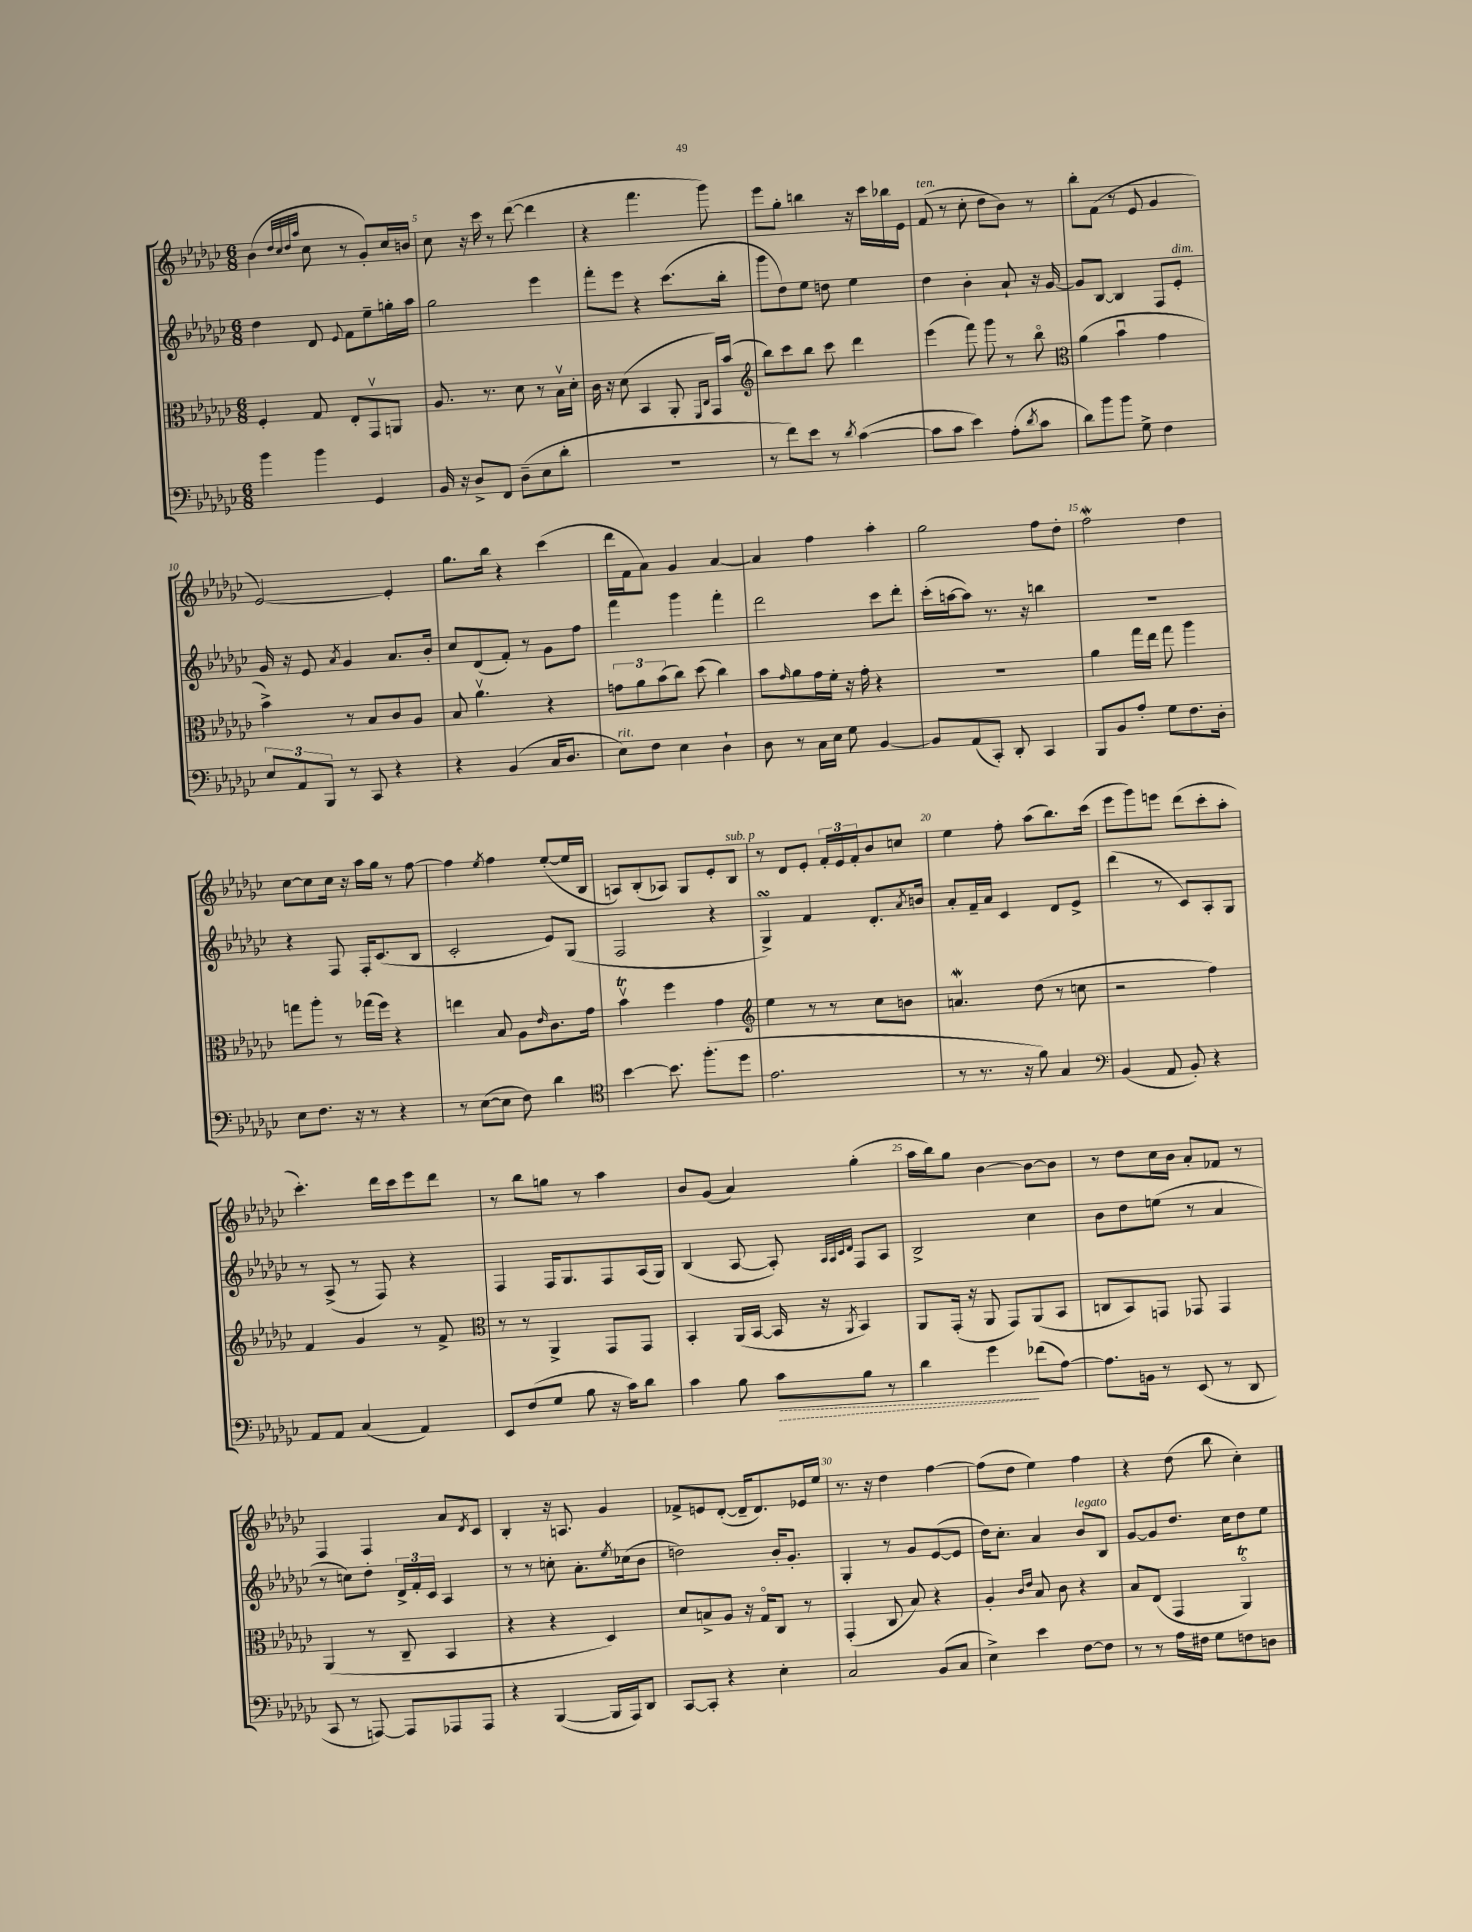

**kern	**kern	**kern	**kern
*staff4	*staff3	*staff2	*staff1
*clefF4	*clefC3	*clefG2	*clefG2
*k[b-e-a-d-g-c-]	*k[b-e-a-d-g-c-]	*k[b-e-a-d-g-c-]	*k[b-e-a-d-g-c-]
*M6/8	*M6/8	*M6/8	*M6/8
4b-\	4F'/	4dd-\	(4b-\
.	.	.	32qqdd-/LLL
.	.	.	32qqcc-/
.	.	.	32qqdd-/
.	.	.	32qqaa-/JJJ
4b-\	8G-/	8d-/	8cc-\
.	.	8qqe-/	.
.	8E-'/L	8f\L	8r
4GG-/	8GG-v/	8ee-~\	8g-'/L)
.	8AA/J	16gg'\L	16cc-/L
.	.	16aa-\JJ	16b/JJ
=	=	=	=
16BB-/	8.A-/	2gg-\	8cc-\
16r	.	.	.
8D-^/L	.	.	16r
.	8.r	.	16ccc-\
8FF/J	.	.	8r
(8D-~\L	8d-\	.	([8ddd-\
8E-\	8r	4eee-\	4ddd-\]
8d-'\J	16B-v\LL	.	.
.	16d-'\JJ	.	.
=	=	=	=
2.r	16c-\	8fff'\L	4r
.	16r	.	.
.	(8d-\	8eee-\J	.
.	4BB-/	4r	4.fff\
.	8AA-'/	(8.ccc-\L	.
.	16qqFF/LL	.	.
.	16qqC-/JJ	.	.
.	16GG-/LL)	.	8ggg-\)
.	(16b-/JJ	16bb-'\Jk	.
=	=	=	=
*	*clefG2	*	*
8r	8bb-\L)	8ggg-\L	8eee-\L
8f\L)	8ccc-\	8dd-\)	8gg-'\J
8e-\J	8bb-\J	8ee-\J	4bb\
8r	8ccc-\	8dd\	.
8qd-/	.	.	.
([4c-\	4ddd-\	4ee-\	16r
.	.	.	16ccc-\LL
.	.	.	16bb-\
.	.	.	16e-\JJ
=	=	=	=
8c-\]L	(4eee-\	4dd-\	(8f/
8c-\J	.	.	8r
4e-\)	8fff\)	4b-'\	8cc-'\
.	8ggg-\	.	8dd-\L
(8A-'\L	8r	8a-`/	8b-\J)
8qd-/	.	.	.
8c-\J	8bb-o\	16r	8r
.	.	[16g-/	.
=	=	=	=
*	*clefC3	*	*
8d-\L)	(4a-\	8g-/]L	8bb-'\L
8b-\	.	[8B-/J	(8f\J
8b-\J	4b-u\	4B-/]	8r
8G-^\	.	.	8e-/
4F\	4g-\	8F/L	4g-/
.	.	8e-'/J	.
=	=	=	=
12E-/L	4b-^\)	16g-/	[2e-/)
.	.	16r	.
12AA-/	.	.	.
.	.	8e-/	.
12BBB-/J	.	.	.
.	.	8qa-/	.
8r	8r	4g-/	.
8CC-/	8B-/L	.	.
4r	8c-/	8.a-/L	4e-'/]
.	8A-/J	.	.
.	.	16b-'/Jk	.
=	=	=	=
4r	8B-/	8cc-/L	8.gg-\L
.	4.a-v\	(8d-/	.
.	.	.	16bb-\Jk
(4BB-/	.	8f'/J)	4r
.	.	8r	.
16C-/LK	4r	8g-\L	(4ccc-\
8.D-/J	.	.	.
.	.	8ff\J	.
=	=	=	=
8E-\L)	12g\L	4fff\	16ddd-\LL
.	.	.	16f\J
.	12a-\	.	.
8F\J	.	.	8a-\J)
.	(12b-\	.	.
4E-\	8cc-\J)	4ggg-\	4g-/
.	(8dd-\	.	.
4D-`\	4cc-\)	4fff'\	[4a-/
=	=	=	=
8D-\	8b-\L	2ddd-\	4a-/]
.	16qqg-/	.	.
8r	8a-\	.	.
16C-\LL	16g-\L	.	4ff\
16E-\JJ	16f'\JJ	.	.
8G-\	16r	.	.
.	16g-'\	.	.
[4BB-/	4r	8ccc-\L	4aa-'\
.	.	8ddd-'\J	.
=	=	=	=
8BB-/]L	2.r	(16ccc-'\LL	2gg-\
.	.	[16aa\J	.
(8AA-/	.	8aa\]J)	.
8CC-'/J)	.	8.r	.
8DD-'/	.	.	.
.	.	16r	.
4CC-/	.	4bb\	8ff\L
.	.	.	8dd-'\J
=	=	=	=
8BBB-/L	4a-\	2.r	2ff\
8BB-/	.	.	.
8A-'/J	16gg-\LL	.	.
.	16ee-\JJ	.	.
8G-\L	8gg-\	.	.
8.F\	4aa-\	.	4dd-\
16D-'\Jk	.	.	.
=	=	=	=
8E-\L	8gg\L	4r	[8cc-\L
8.F\J	8aa-'\J	.	8cc-\]
.	8r	8F/	16cc-\Jk
16r	.	.	16r
8r	(16gg-\LL	16F'/LK	16aa-\LL
.	16ff\JJ)	(8.c-/	16gg-\JJ
4r	4r	.	8r
.	.	8B-/J	[8ff\
=	=	=	=
8r	4ee\	2c-'/	4ff\]
([8E-\L	.	.	.
.	.	.	8qee-/
8E-\]J	8B-/	.	4ff\
8F\)	8A-\L	.	.
.	16qqe-/	.	.
4d-\	8.c-\	8e-/L)	([8ee-'/L
.	.	(8G-/J	16ee-/]L
.	16g-\Jk	.	16B-/JJ
=	=	=	=
*clefC4	*	*	*
[4b-\	4b-v\	2F/	8A/L)
.	.	.	(8B-'/
8.b-\]	4ff\	.	8A-/J)
.	.	.	8G-/L
(8.ff'\L	.	.	.
.	4g-\	4r	8e-'/
8dd-\J	.	.	8B-/J
=	=	=	=
*	*clefG2	*	*
2.e-\	4ee-\	4G-^/)	8r
.	.	.	8d-/L
.	8r	4f/	8e-'/J
.	8r	.	24f'/LL
.	.	.	24e-/
.	.	.	24f'/J
.	8cc-\L	8.d-'/L	8b-/
.	8b\J	.	8cc/J
.	.	8qa-/	.
.	.	16b/Jk	.
=	=	=	=
8r	4.a/	8a-'/L	4ee-\
8.r	.	16f~/L	.
.	.	16a-/JJ	.
.	.	4c-/	8ff'\
16r	.	.	.
8f\)	(8dd-\	.	(8aa-\L
4G-/	8r	8d-/L	8.bb-\)
.	8cc\	8e-^/J	.
.	.	.	(16ccc-\Jk
=	=	=	=
*clefF4	*	*	*
(4BB-/	2r	(4ddd-\	8eee-\L
.	.	.	8ggg-\)
8AA-/	.	8r	8eee\J
8BB-'/)	.	8c-/L)	(8ddd-\L
4r	4ff\)	8A-'/	8ccc-'\
.	.	8G-/J	8aa-'\J
=	=	=	=
8AA-/L	4f/	8r	4.ccc-'\)
8AA-/J	.	(8A-^/	.
(4C-/	4g-/	8r	.
.	.	8F/)	16ddd-\LL
.	.	.	16ccc-\J
4AA-/)	8r	4r	8eee-\
.	8f^/	.	8ddd-\J
=	=	=	=
*	*clefC3	*	*
8EE-/L	8r	4F/	8r
(8F/	8r	.	8bb-\L
8G-/J	4AA-^/	16F/LK	8gg\J
.	.	8.G-/	.
8B-\	.	.	8r
16r	8GG-/L	8F/	4aa-\
16c-\LK)	.	.	.
8d-\J	8GG-/J	(16A-/L	.
.	.	16G-/JJ)	.
=	=	=	=
4c-\	4BB-'/	(4B-/	8b-/L
.	.	.	(8g-/J
8B-\	(16AA-/LL	[8A-/	4a-/)
.	[16BB-/JJ	.	.
8c-\L	16BB-/]	8A-'/])	.
.	16r	.	.
.	.	32qqA-/LLL	.
.	.	32qqA-/	.
.	.	32qqc-/	.
.	8qAA-/	32qqd-/JJJ	.
8B-\J	4BB-/)	8F/L	(4gg-'\
8r	.	8A-/J	.
=	=	=	=
4d-\	8AA-/L	2B-^/	16aa-\LL
.	.	.	16bb-\J)
.	(16GG-'/Jk	.	8gg-\J
.	16r	.	.
4g-\	8AA-/	.	[4b-\
.	8GG-/L)	.	.
(8f-\L	(8AA-/	4cc-\	8b-\_L
[8A-\J)	8BB-/J	.	8b-\]J
=	=	=	=
8.A-\]L	8C/L	8b-\L	8r
.	8BB-/)	8dd-\	8dd-\L
16BB\Jk	.	.	.
8r	8GG/J	(8ee\J	16cc-\L
.	.	.	16b-\JJ
(8EE-/	8GG-/	8r	8a-'/L
8r	4GG-/	4a-/	8f-/J
8DD-/	.	.	8r
=	=	=	=
8CC-/	(4AA-/	8r	4F/
8r	.	8cc\L)	.
[8AAA/)	8r	8dd-'\J	4F/
8AAA/]L	8C-~/	24d-^/LL	.
.	.	24f'/	.
.	.	24c-/JJ	.
8AAA-/	4BB-/	4A-/	8a-/L
.	.	.	8qd-/
8AAA-/J	.	.	8c-/J
=	=	=	=
4r	4r	8r	4B-'/
.	.	8r	.
([4BBB-/	4r	8cc'\	16r
.	.	.	8.A/
.	.	8.a-'\L	.
16BBB-/]LL	4D-/)	.	4g-/
.	.	8qee-/	.
16AAA-/J)	.	(16cc-\k	.
8DD-/J	.	8b-\J	.
=	=	=	=
[8CC-/L	8d-/L	2dd\)	8f-^/L
8CC-'/]J	8B^/	.	8e/
4r	8A-/J	.	([8d-'/J
.	16r	.	16d-~/]LK
.	16G-o/LK	.	8.d-/)
4E-'\	8C-/J	16b-'/LK	.
.	.	8.g-'/J	.
.	8r	.	16e-/L
.	.	.	16ee-/JJ
=	=	=	=
2C-/	(4GG-'/	4G-'/	8.r
.	.	.	16r
.	8C-/	8r	4dd-\
.	8B-/)	8g-/L	.
(8BB-/L	4r	([8e-/	[4ff\
8C-/J	.	8e-/]J	.
=	=	=	=
4E-^\)	4A-'/	16dd-\LK)	(8ff\]L
.	.	8.cc-'\J	.
.	.	.	8dd-\J
.	16qqc-/LL	.	.
.	16qqe-/JJ	.	.
4e-\	8B-/	4a-/	4ee-\)
.	8c-\	.	.
[8F\L	4r	8b-/L	4ff\
8F\]J	.	8B-/J	.
=	=	=	=
8r	8B-/L	[8g-/L	4r
8r	(8E-/J	8g-/]	.
16A-\LL	4GG-/	8.dd-/J	(8dd-\
16F#\JJ	.	.	.
8G-\L	.	.	8bb-\
.	.	16cc-\LK	.
8F\	4AA-o/)	8dd-\	4cc-'\)
8D\J	.	8ee-\J	.
==	==	==	==
*-	*-	*-	*-
